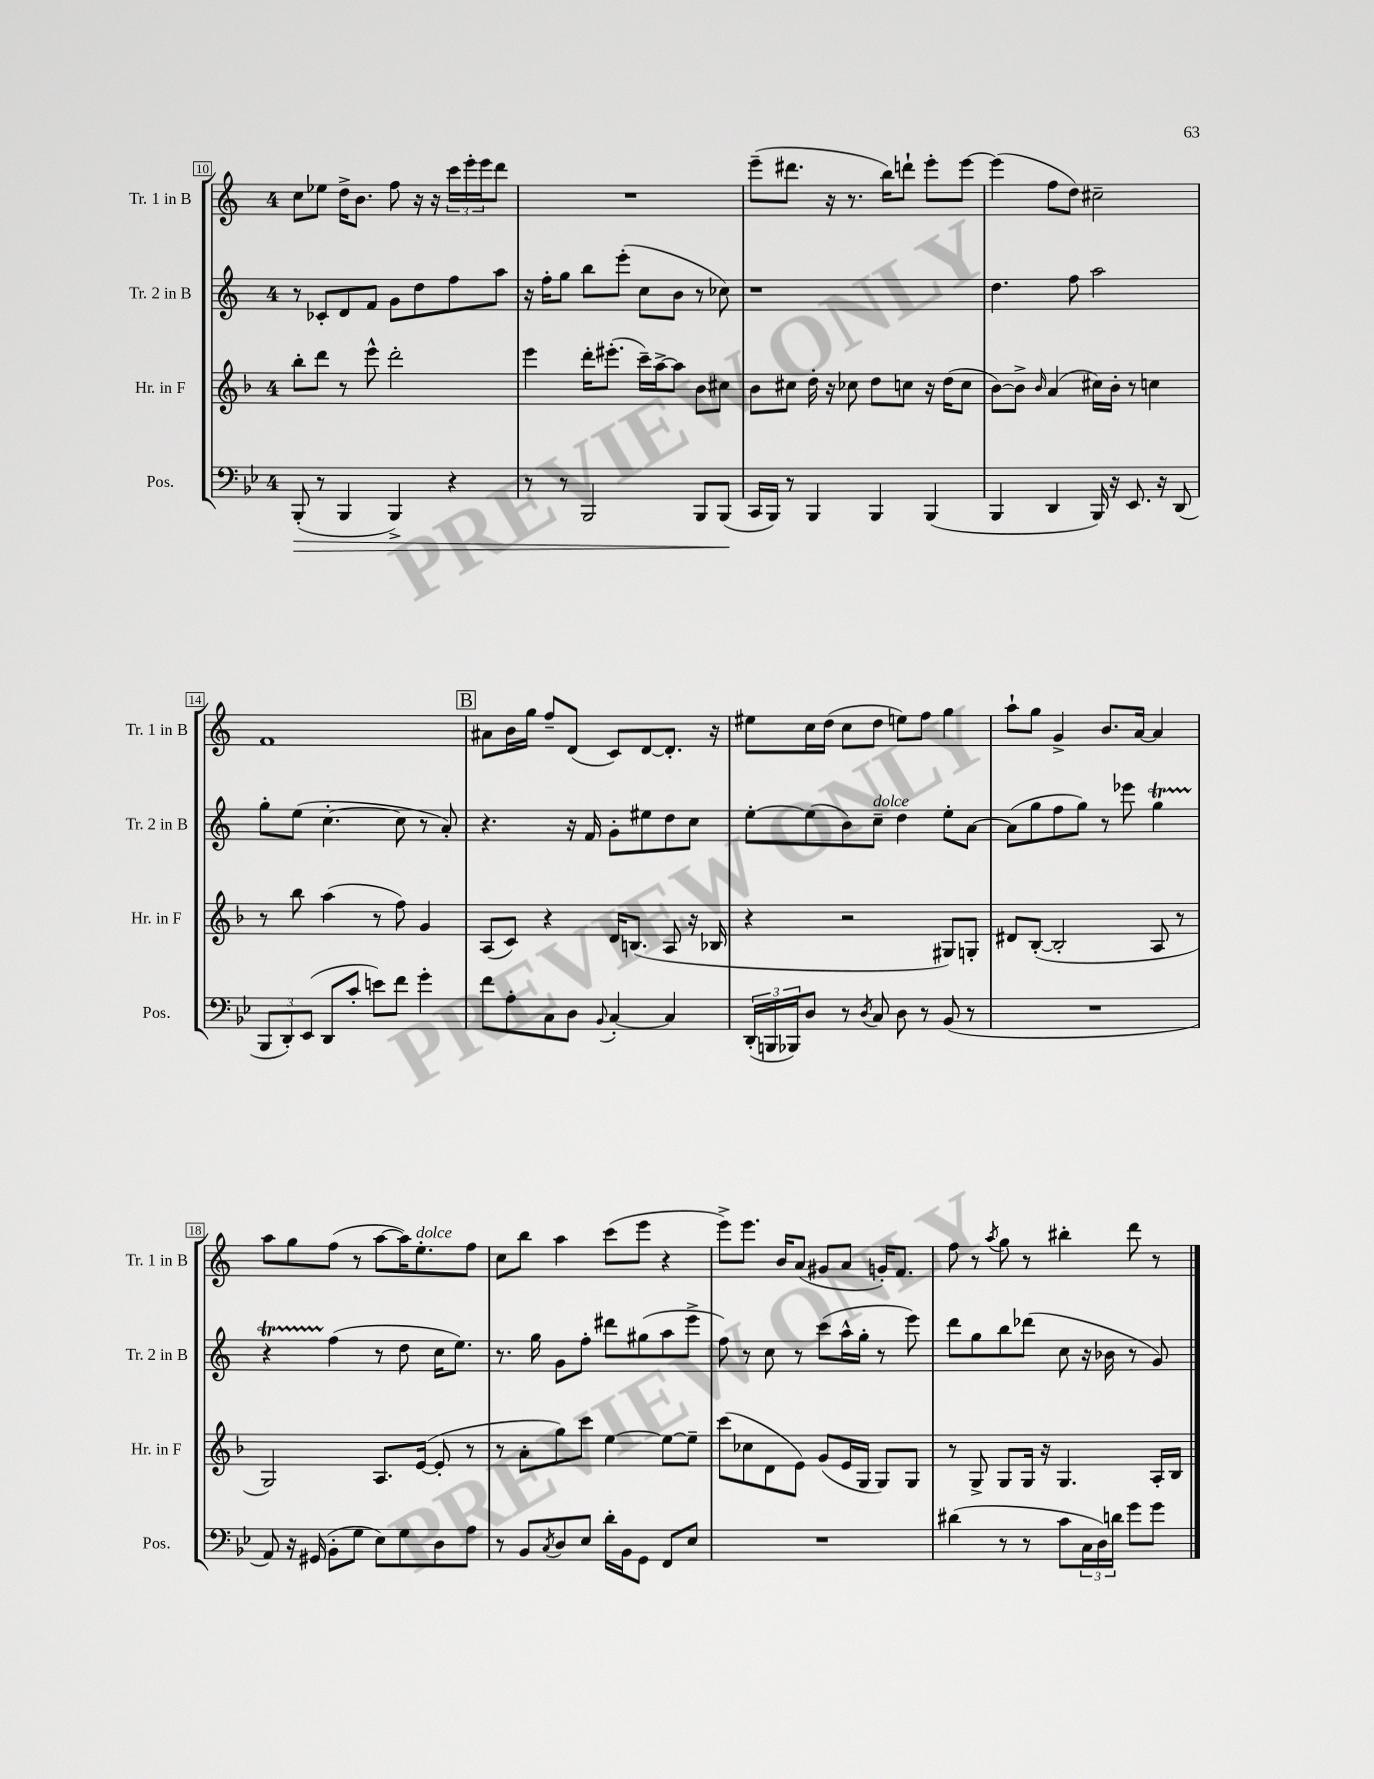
<<
\new StaffGroup <<
\new Staff = "s0" \with { instrumentName = "Tr. 1 in B" shortInstrumentName = "Tr. 1 in B" } {
    \clef treble \key c \major \once \override Staff.TimeSignature.style = #'single-digit \time 4/4
    c''8 ees''8 d''16-> b'8. f''8 r16 r16 \tuplet 3/2 { c'''16 e'''16-. e'''16 } d'''8 |
    R1 |
    e'''8--( dis'''8. r16 r8. b''16) d'''8-! e'''8-. e'''8~ |
    e'''4( f''8 d''8) cis''2-- |
    f'1 |
    \mark \markup { \box "B" } ais'8 b'16 g''16 f''8-- d'8( c'8) d'8~ d'8.-. r16 |
    eis''8 c''16 d''16( c''8 d''8 e''8) f''8 g''4 |
    a''8-! g''8 g'4-> b'8. a'16~ a'4 |
    a''8 g''8 f''8( r8 a''8~ a''16) e''8.-.^\markup { \italic "dolce" } f''8 |
    c''8 b''8 a''4 c'''8( e'''8 r4 |
    e'''8->) e'''8. b'16 a'8( gis'8 a'8 g'16-.) f'8. |
    f''8 r8 \acciaccatura { a''8 } g''8 r8 bis''4-. d'''8 r8 \bar "|." |
}
\new Staff = "s1" \with { instrumentName = "Tr. 2 in B" shortInstrumentName = "Tr. 2 in B" } {
    \clef treble \key c \major \once \override Staff.TimeSignature.style = #'single-digit \time 4/4
    r8 ces'8-. d'8 f'8 g'8 d''8 f''8 a''8 |
    r16 f''16-. g''8 b''8 e'''8-.( c''8 b'8 r8 ces''8) |
    r1 |
    d''4. f''8 a''2 |
    g''8-. e''8( c''4.~-. c''8 r8 a'8-.) |
    \mark \markup { \box "B" } r4. r16 f'16 g'8-. eis''8 d''8 c''8 |
    e''8~-. e''8( b'8) c''8--^\markup { \italic "dolce" } d''4 e''8-. a'8~ |
    a'8( g''8 f''8 g''8) r8 ees'''8 g''4\startTrillSpan |
    r4 f''4\stopTrillSpan( r8 d''8 c''16 e''8.) |
    r8. g''16 g'8 f''8-. dis'''8 gis''8( a''8 e'''8-> |
    f''8) r8 c''8 r8 c'''8( a''16-^ g''16-. r8 e'''8) |
    d'''8 g''8 b''8 des'''8( c''8 r16 bes'16 r8 g'8) \bar "|." |
}
\new Staff = "s2" \with { instrumentName = "Hr. in F" shortInstrumentName = "Hr. in F" } {
    \clef treble \key f \major \once \override Staff.TimeSignature.style = #'single-digit \time 4/4
    bes''8-. d'''8 r8 e'''8-^ d'''2-. |
    e'''4 d'''16-. eis'''8.-.( c'''16--) a''16~-> a''8 bes'8 cis''8 |
    bes'8 cis''8 d''16-. r16 ces''8 d''8 c''8 r16 d''16( c''8 |
    bes'8~) bes'8-> \grace { bes'16 } a'4( cis''16) bes'16-. r8 c''4 |
    r8 bes''8 a''4( r8 f''8) g'4 |
    \mark \markup { \box "B" } a8( c'8) r4 d'16 b8.( a8 r16 bes16 |
    r4 r2 gis8) g8-. |
    dis'8 bes8~-.( bes2-. a8 r8 |
    g2) a8. e'16~( e'8-. r8 |
    r8 a'8-. g''8) c'''8 e''4~ e''8~ e''8-- |
    c'''8( ces''8 d'8 e'8) g'8( e'16 g16 g8) g8 |
    r8 g8-> g8 g16 r16 g4. a16-. bes16 \bar "|." |
}
\new Staff = "s3" \with { instrumentName = "Pos." shortInstrumentName = "Pos." } {
    \clef bass \key bes \major \once \override Staff.TimeSignature.style = #'single-digit \time 4/4
    bes,,8-.\>( r8 bes,,4 bes,,4->) r4 |
    r8 r8 bes,,2 bes,,8 bes,,8\!( |
    c,16 bes,,16) r8 bes,,4 bes,,4 bes,,4( |
    bes,,4 d,4 bes,,16) r16 ees,8. r16 d,8( |
    \tuplet 3/2 { bes,,8 d,8-.) ees,8( } d,8 c'8-. e'8) f'8 g'4-. |
    \mark \markup { \box "B" } f'8 a8-. c8 d8 \appoggiatura { bes,8 } c4~-. c4 |
    \tuplet 3/2 { d,16-.( b,,16 bes,,16) } d8 r8 \acciaccatura { d8 } c8 d8 r8 bes,8( r8 |
    R1 |
    a,8) r16 gis,16( bes,8-. g8 ees8) g8 d8 a8 |
    r8 bes,8 \acciaccatura { c8 } d8 ees8 d'16-. bes,16 g,8 f,8 ees8 |
    R1 |
    dis'4( r8 r8 c'8 \tuplet 3/2 { c16 d16) d'16 } g'8 g'8 \bar "|." |
}
>>
>>
\layout { \context { \Score currentBarNumber = #10 \override BarNumber.stencil = #(make-stencil-boxer 0.1 0.3 ly:text-interface::print) } }
